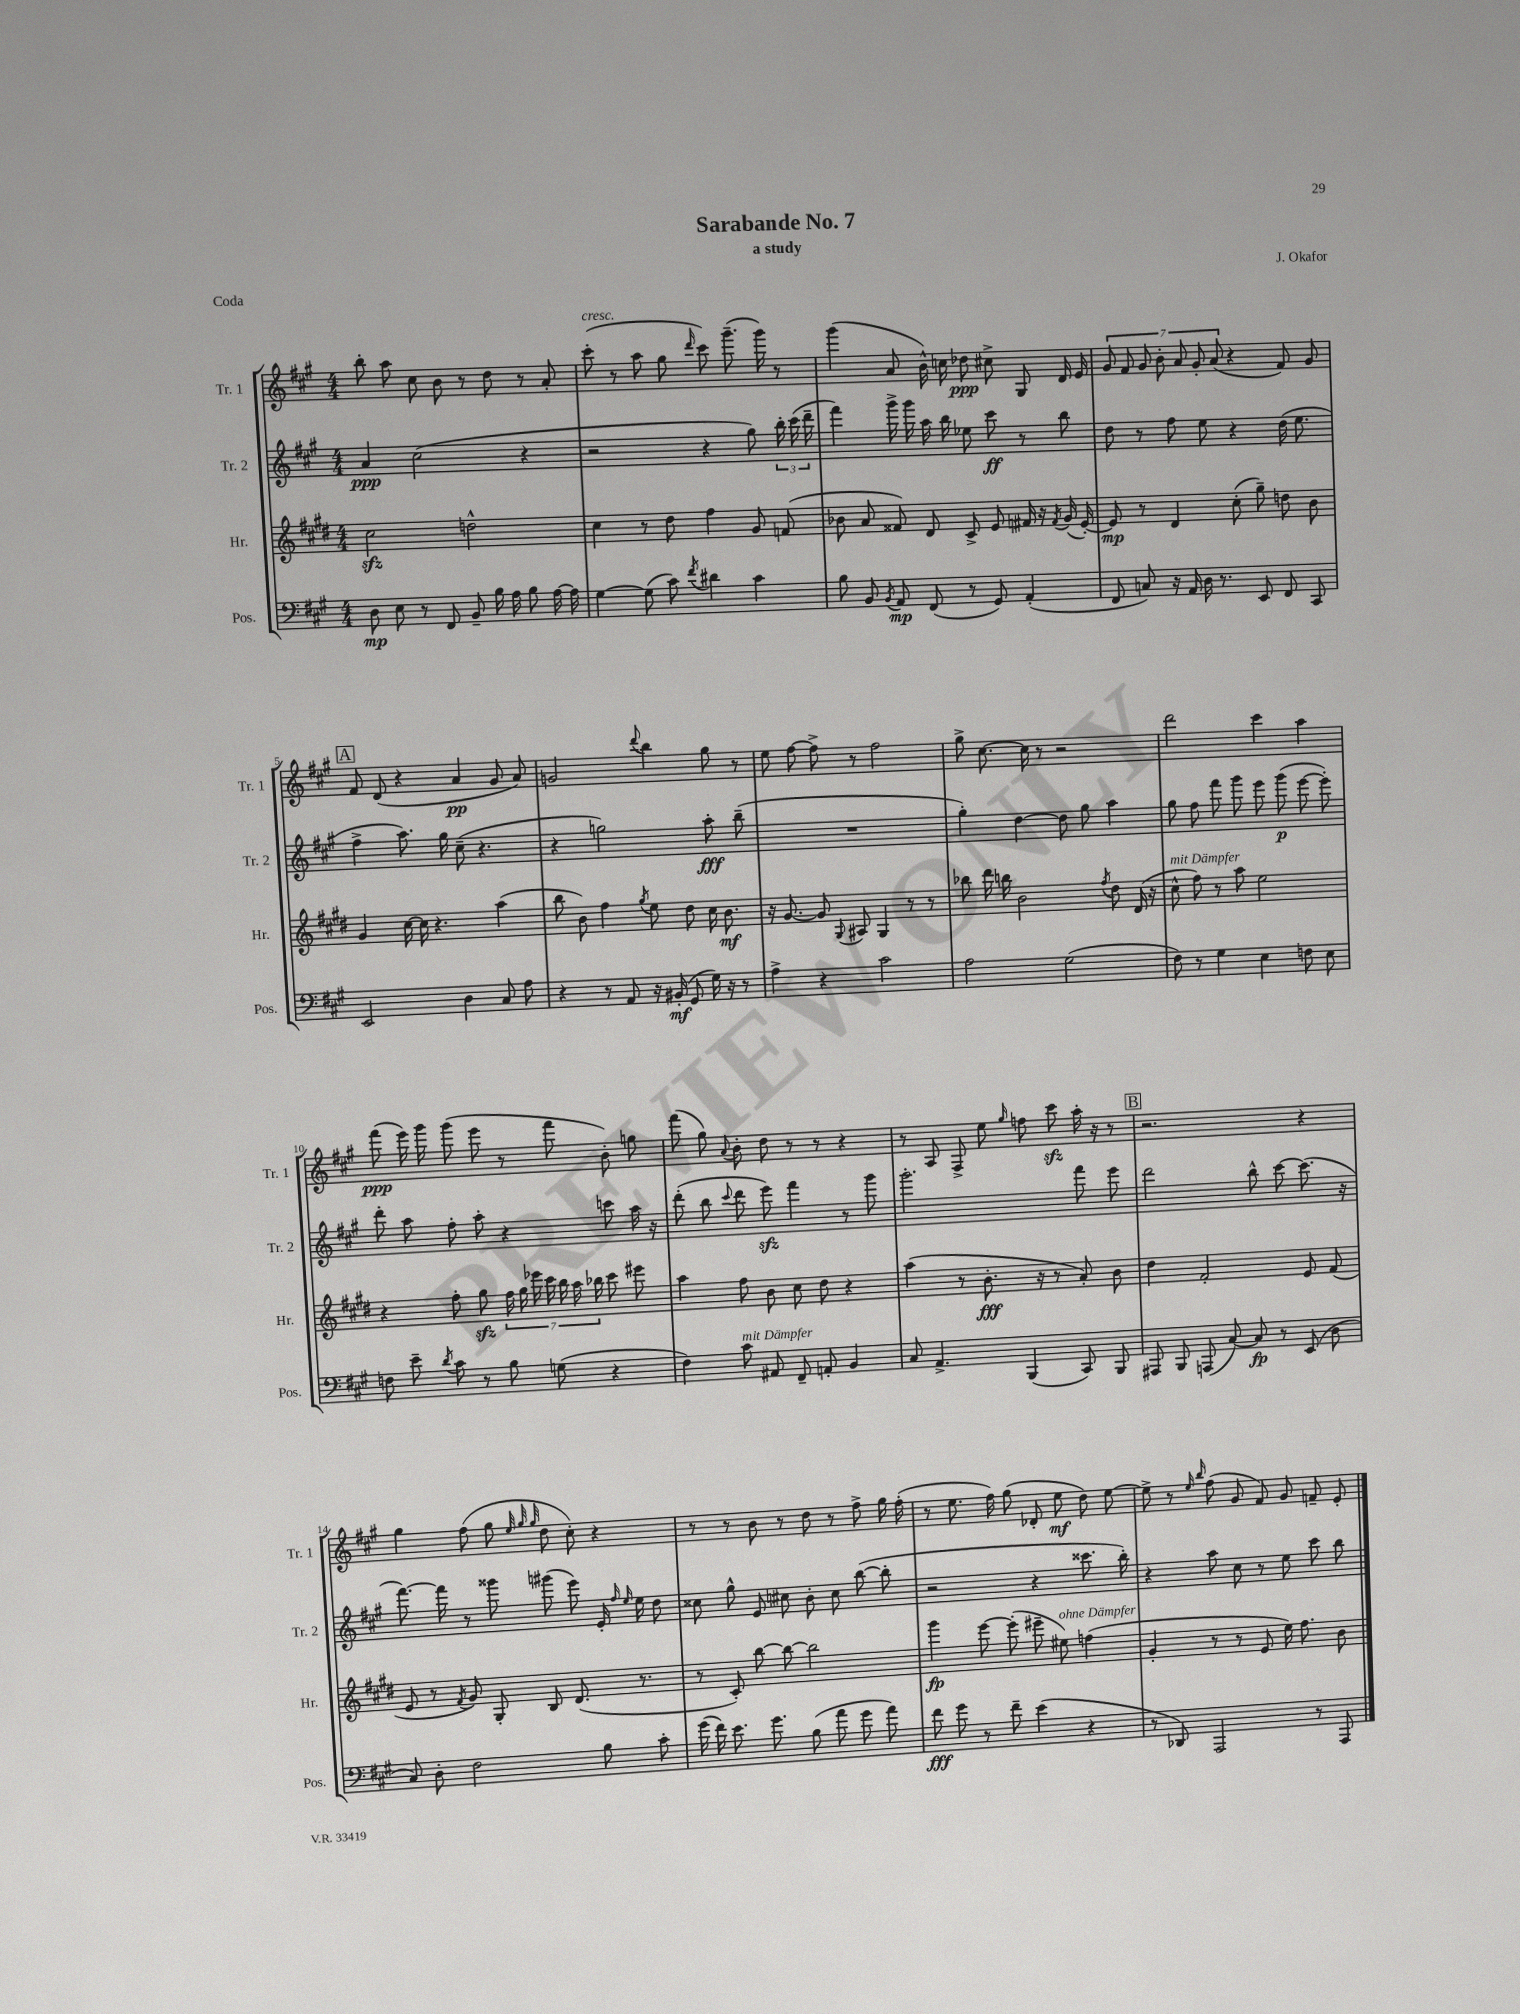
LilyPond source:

\header { title = "Sarabande No. 7" composer = "J. Okafor" subtitle = "a study" piece = "Coda" }
<<
\new StaffGroup <<
\new Staff = "s0" \with { instrumentName = "Tr. 1" shortInstrumentName = "Tr. 1" } {
    \clef treble \key a \major \numericTimeSignature \time 4/4
    \autoBeamOff b''8-. a''8 cis''8 b'8 r8 d''8 r8 a'8-. |
    cis'''8-.^\markup { \italic "cresc." }( r8 a''8 gis''8 \grace { d'''16 } cis'''8) gis'''8.--( gis'''16) r8 |
    gis'''4( a'8 b'16-^) c''16 des''8\ppp cis''8-> gis8 d'16 e'16 |
    \tuplet 7/4 { gis'8 fis'8 gis'8 b'8-. a'8 gis'8-. a'8( } r4 fis'8) gis'8 |
    \mark \markup { \box "A" } fis'8 d'8( r4 a'4\pp gis'8 a'8) |
    g'2 \appoggiatura { d'''8 } b''4 gis''8 r8 |
    e''8 fis''8~ fis''8-> r8 fis''2 |
    gis''8-> cis''8.~ cis''16 r8 r2 |
    d'''2 cis'''4 a''4 |
    fis'''8\ppp( e'''16) gis'''16 gis'''8( e'''8 r8 fis'''8 b'8-.) g''8 |
    fis'''8( gis''8) \appoggiatura { a'8 } b'8-. d''8 r8 r8 r4 |
    r8 a8 fis8-> e''8 \grace { gis''16 } f''8 cis'''8\sfz a''16-. r16 r8 |
    \mark \markup { \box "B" } r2. r4 |
    gis''4 fis''8( gis''8 \grace { e''32 gis''32 gis''32 } d''8 cis''8-.) r4 |
    r8 r8 b'8 r8 d''8 r8 fis''8-> gis''16 fis''16-.( |
    r8 e''8. fis''16) gis''8( des'8-. e''8\mf d''8) e''8~ |
    e''8-> r8 \grace { e''16 b''16 } fis''8( gis'8 fis'8) gis'8 f'8-- e'8-. \bar "|." |
}
\new Staff = "s1" \with { instrumentName = "Tr. 2" shortInstrumentName = "Tr. 2" } {
    \clef treble \key a \major \numericTimeSignature \time 4/4
    \autoBeamOff a'4\ppp cis''2( r4 |
    r2 r4 gis''8) \tuplet 3/2 { b''16-. cis'''16( d'''16-- } |
    fis'''4) gis'''16-> gis'''16 a''16 b''16 ees''8 cis'''8\ff r8 b''8 |
    d''8 r8 fis''8 e''8 r4 d''16( e''8. |
    \mark \markup { \box "A" } fis''4-> a''8.) gis''16 cis''8--( r4. |
    r4 g''2) a''8-.\fff b''8--( |
    R1 |
    gis''4-.) d''4~ d''8 gis''8 a''4 |
    gis''8 fis''8 fis'''8 gis'''8 e'''8 gis'''8\p( e'''8~ e'''8-.) |
    d'''8-. a''8 fis''8-. a''8-. r4 c'''8 a''16 r16 |
    d'''8-.( b''8 \appoggiatura { cis'''8 } d'''8 e'''8\sfz) fis'''4 r8 gis'''8 |
    gis'''2.-. fis'''8 e'''8 |
    \mark \markup { \box "B" } d'''2 b''8-^ cis'''8~ cis'''8.( r16 |
    fis'''8.~) fis'''16 r8 gisis'''8 gis'''8( e'''8) e'16-. \grace { fis''16 e''16 } e''16 d''8 |
    cisis''8 gis''8-^ e'8 cis''8 b'8-. cis''8 b''8~( b''8-. |
    r2 r4 cisis'''8. b''16-.) |
    r4 a''8 cis''8 r8 e''8 cis'''8 b''8 \bar "|." |
}
\new Staff = "s2" \with { instrumentName = "Hr." shortInstrumentName = "Hr." } {
    \clef treble \key e \major \numericTimeSignature \time 4/4
    \autoBeamOff cis''2\sfz d''2-^ |
    cis''4 r8 dis''8 fis''4 gis'8 f'8( |
    bes'8 a'8 fisis'8) dis'8 cis'8-> e'8 fis'16 r16 \acciaccatura { fis'8 } gis'16( e'16~-.) |
    e'8\mp r8 dis'4 cis''8-.( gis''8--) d''8 b'8 |
    \mark \markup { \box "A" } gis'4 cis''16~ cis''16 r4. a''4( |
    b''8 b'8) fis''4 \acciaccatura { gis''8 } e''8 dis''8 cis''16 b'8.\mf |
    r16 gis'8.~ gis'8 \appoggiatura { gis8 } ais8 gis4 r8 r8 |
    bes''8 dis'''16 b''16 b'2 \acciaccatura { fis''8 } dis''8 dis'16( r16 |
    cis''8-^^\markup { \italic "mit Dämpfer" } fis''8) r8 a''8 e''2 |
    r4 fis''8-. gis''8\sfz \tuplet 7/4 { fis''16 gis''16 ees'''16 cis'''16 b''16 a''16 bes''16 } cis'''8 eis'''8 |
    a''4 fis''8 b'8 cis''8 dis''8 r4 |
    a''4( r8 b'8.-.\fff r16 r8 a'8-.) b'8 |
    \mark \markup { \box "B" } dis''4 fis'2-. e'8 fis'8( |
    e'8 r8 \acciaccatura { fis'8 } gis'8) gis8-. b8 dis'8.( r8. |
    r8 cis'8-.) b''8~ b''8~ b''2 |
    gis'''4\fp e'''8~ e'''8-.( eis'''8-- eis''8^\markup { \italic "ohne Dämpfer" }) f''4( |
    gis'4-. r8 r8 e'8 e''16) fis''8. b'8 \bar "|." |
}
\new Staff = "s3" \with { instrumentName = "Pos." shortInstrumentName = "Pos." } {
    \clef bass \key a \major \numericTimeSignature \time 4/4
    \autoBeamOff d8\mp e8 r8 fis,8 b,8-- b16 a16 b8 a16~ a16 |
    gis4~ gis8( cis'8) \acciaccatura { fis'8 } dis'4 cis'4 |
    b8 b,8 \acciaccatura { b,8 } a,8\mp fis,8( r8 gis,8) a,4-.( |
    fis,8 c8) r16 a,16 d16 r8. e,8 fis,8 cis,8 |
    \mark \markup { \box "A" } e,2 d4 cis8 a8 |
    r4 r8 a,8 r16 bis,16-.\mf( gis,8 gis16) r16 r8 |
    a4-> r4 cis'2 |
    a2 gis2( |
    fis8) r8 gis4 e4 f8 e8 |
    f8 e'8-- \acciaccatura { d'8 } cis'8 r8 b8 g8( r4 |
    fis4) cis'8^\markup { \italic "mit Dämpfer" } ais,8 fis,8-- a,8-. b,4 |
    cis8 a,4.-> b,,4( cis,8) b,,8 |
    \mark \markup { \box "B" } ais,,8 b,,8 a,,8( cis8~) cis8\fp r8 e,8( d8 |
    cis8) d8-. fis2 b8 cis'8-. |
    gis'16( fis'16) e'8. gis'8. b8( a'8 gis'8 a'8) |
    fis'8\fff gis'8 r8 fis'8-- e'4( r4 |
    r8 des,8) a,,2 r8 a,,8 \bar "|." |
}
>>
>>
